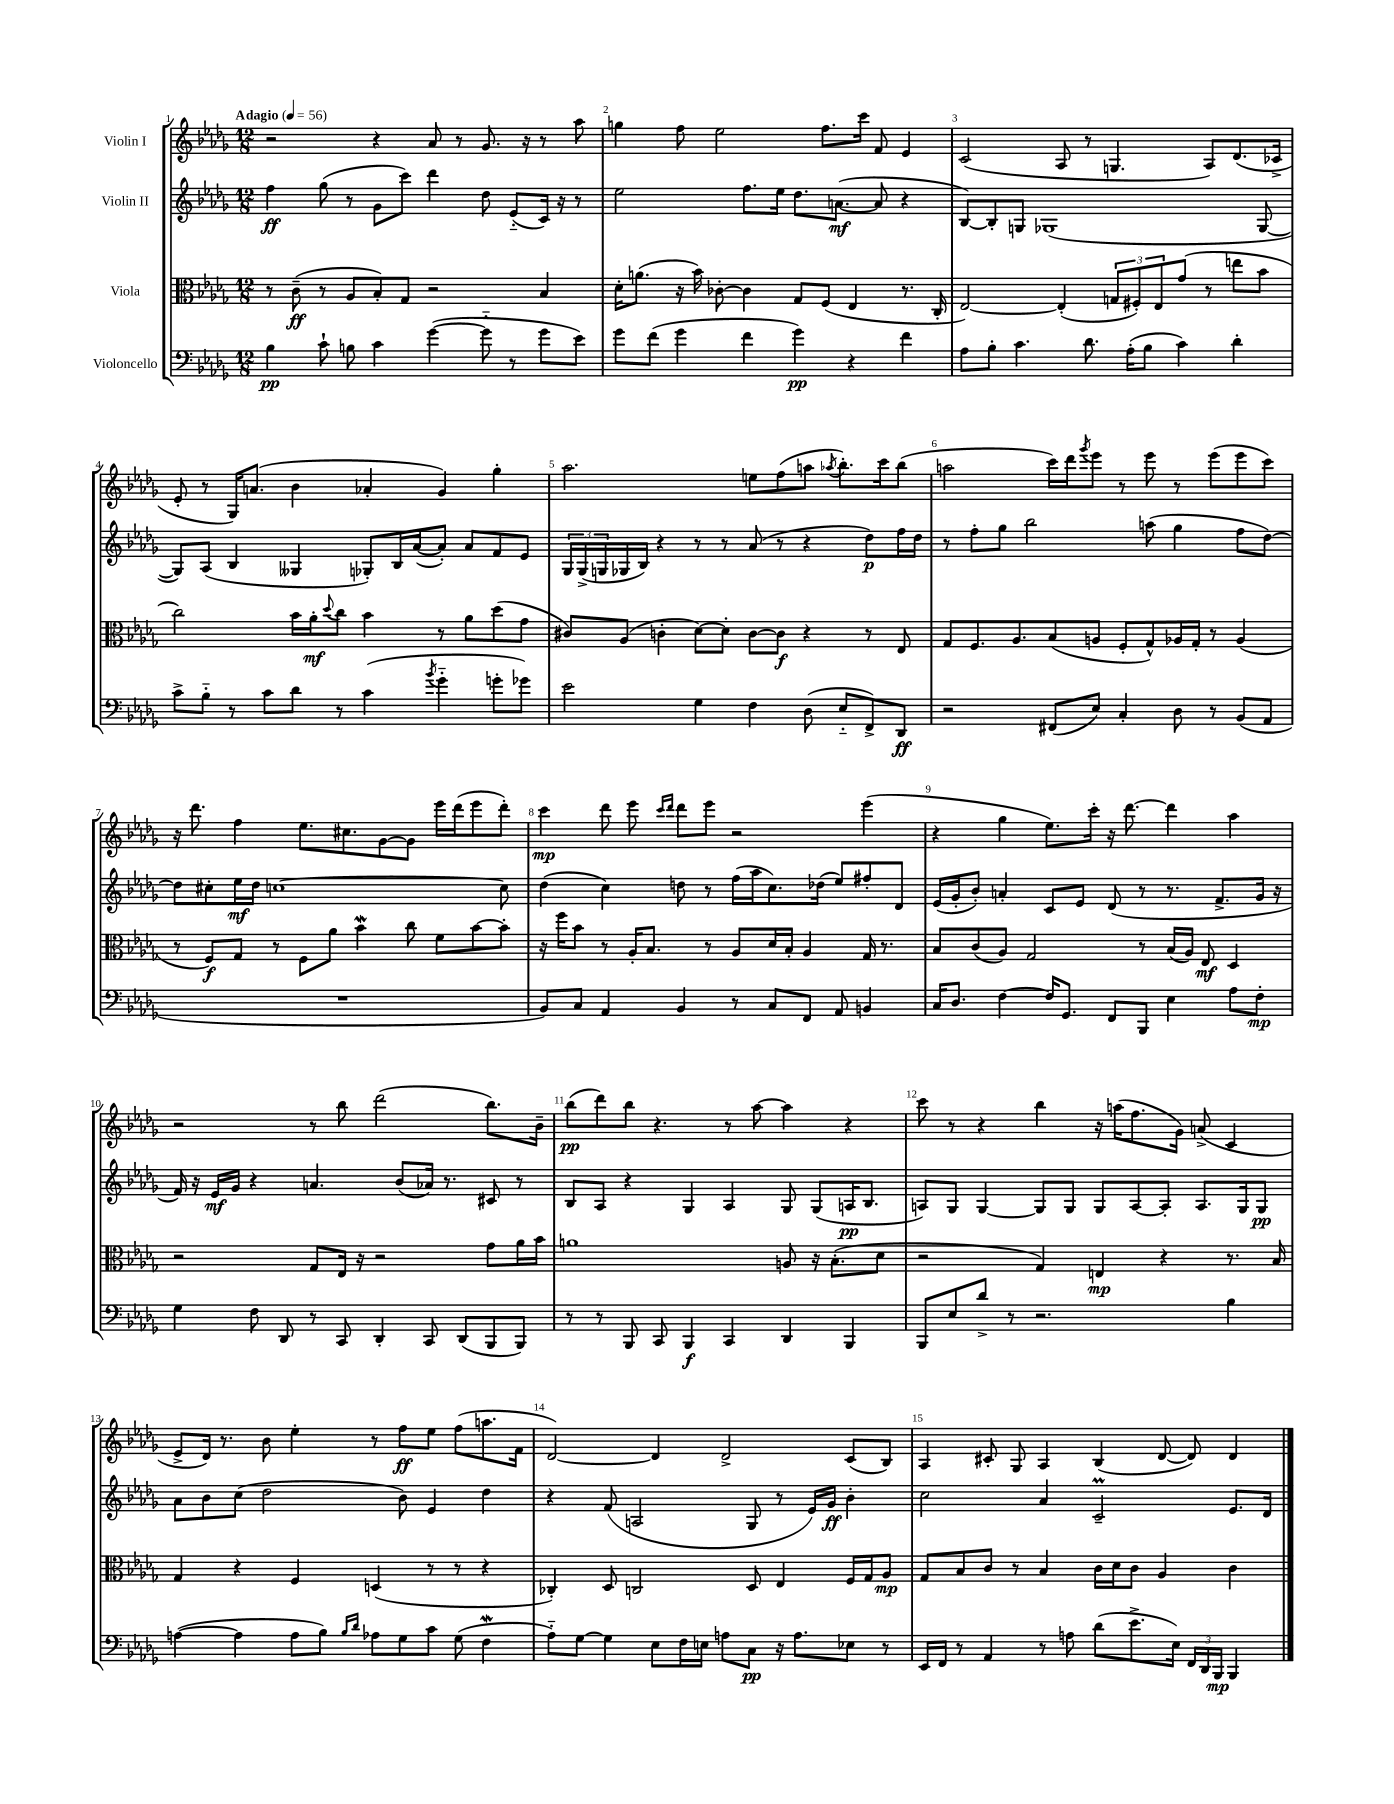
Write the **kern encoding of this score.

**kern	**kern	**kern	**kern
*staff4	*staff3	*staff2	*staff1
*clefF4	*clefC3	*clefG2	*clefG2
*k[b-e-a-d-g-]	*k[b-e-a-d-g-]	*k[b-e-a-d-g-]	*k[b-e-a-d-g-]
*M12/8	*M12/8	*M12/8	*M12/8
*MM56	*MM56	*MM56	*MM56
4B-\	8r	4ff\	2r
.	(8c~\	.	.
8c`\	8r	(8gg-\	.
8B\	8A-/L	8r	.
4c\	8B-'/)	8g-\L	4r
.	8G-/J	8ccc\J)	.
([4g-\	2r	4ddd-\	8a-/
.	.	.	8r
8g-'~\]	.	8dd-\	8.g-/
8r	.	(8e-'~/L	.
.	.	.	16r
8g-\L	4B-/	16c/Jk)	8r
.	.	16r	.
8e-\J)	.	8r	8aa-\
=	=	=	=
8g-\L	16d-'\LK	2ee-\	4gg\
.	(8.a\J	.	.
(8f\J	.	.	.
4g-\	16r	.	8ff\
.	16b-\)	.	.
.	[8c-'\	.	2ee-\
4f\	4c-\]	8.ff\L	.
.	.	16ee-\Jk	.
4g-\)	8G-/L	8.dd-\L	.
.	(8F/J	.	8.ff\L
.	.	([8.a\J	.
4r	4E-/	.	.
.	.	.	16ccc\Jk
.	.	8a/]	8f/
4f\	8.r	4r	4e-/
.	16C'/	.	.
=	=	=	=
8A-\L	[2E-/)	[8B-/L)	(2c/
8B-'\J	.	8B-'/]	.
4.c\	.	8G/J	.
.	.	(1G-	.
.	(4E-'/]	.	8A-/
8.d-\	.	.	8r
.	12G/L	.	4.G/
(16A-'\LK	.	.	.
.	12F#'/)	.	.
8B-\J	.	.	.
.	12E-/	.	.
4c\)	(8g-/J	.	.
.	8r	.	8A-/L)
4d-'\	8ee\L	.	(8.d-/
.	8b-\J	[8G-/	.
.	.	.	16c-^/Jk
=	=	=	=
8c^\L	2cc\)	8G-/]L)	8e-'/
8B-'~\J	.	(8A-/J	8r
8r	.	4B-/	16G-/LK)
.	.	.	(8.a/J
8c\L	.	.	.
8d-\J	16b-\LL	4G--/	4b-\
.	16a-'\J	.	.
.	8qqdd-/	.	.
8r	8cc\J	.	.
(4c\	4b-\	8G-'/L)	4a-'/
.	.	16B-/L	.
.	.	([16a-/J	.
8qb-/	.	.	.
4g-'~\	8r	8a-'/]J)	4g-/)
.	8a-\L	8a-/L	.
8g'\L	(8dd-\	8f/	4gg-'\
8g-\J)	8g-\J	8e-/J	.
=	=	=	=
2e-\	8c#/L)	24G-/LL	2.aa-\
.	.	(24G-^/	.
.	.	24G/	.
.	(8A-/J	16G-/	.
.	.	16B-/JJ)	.
.	4c'\	4r	.
4G-\	[8d-\L)	8r	.
.	8d-'\]J	8r	.
4F\	[8c\L	(8a-/	8ee\L
.	8c\]J	8r	(8ff\
(8D-\	4r	4r	8aa\J
.	.	.	8qaa-/
8E-'~/L	.	.	8.bb-'\L)
8FF^/)	8r	8dd-\L)	.
.	.	.	16ccc\k
8DD-/J	8E-/	16ff\L	(8bb-\J
.	.	16dd-\JJ	.
=	=	=	=
2r	8G-/L	8r	2aa\
.	8.F/	8ff'\L	.
.	.	8gg-\J	.
.	8.A-/	.	.
.	.	2bb-\	.
(8FF#/L	(8B-/	.	16ccc\LL)
.	.	.	16ddd-\J
.	.	.	8qggg-/
8E-/J)	8A/J	.	8eee-\J
4C'/	8F'/L	.	8r
.	8G-^^/)	(8aa\	8eee-\
8D-\	16A-/L	4gg-\	8r
.	16G-'/JJ	.	.
8r	8r	.	(8eee-\L
(8BB-/L	(4A-/	8ff\L	8eee-\
8AA-/J	.	[8dd-\J)	8ccc\J)
=	=	=	=
1.r	8r	8dd-\]L	16r
.	.	.	8.ddd-\
.	8F/L)	8cc#'\	.
.	8G-/J	16ee-\L	4ff\
.	.	16dd-\JJ	.
.	8r	[1cc	.
.	8F\L	.	8.ee-\L
.	8a-\J	.	.
.	.	.	8.cc#\
.	4b-\	.	.
.	.	.	[8g-\
.	8cc\	.	8g-\]J
.	8f\L	.	16eee-\LL
.	.	.	(16ddd-\J
.	[8b-\	.	8eee-\
.	8b-'\]J	8cc\]	8ddd-'\J)
=	=	=	=
8BB-/L)	16r	(4dd-\	4ccc\
.	16ff\LK	.	.
8C/J	8b-\J	.	.
4AA-/	8r	4cc\)	8ddd-\
.	16A-'/LK	.	8eee-\
.	8.B-/J	.	.
.	.	.	16qqccc/LL
.	.	.	16qqddd-/JJ
4BB-/	.	8dd\	8ddd-\L
.	8r	8r	8eee-\J
8r	8A-/L	(16ff\LL	2r
.	.	16aa-\J	.
8C/L	16d-/L	8.cc\)	.
.	16B-'/JJ	.	.
8FF/J	4A-/	.	.
.	.	(16dd-\Jk	.
8AA-/	.	8ee-/L)	.
4BB/	16G-/	8ff#'/	(4eee-\
.	8.r	.	.
.	.	8d-/J	.
=	=	=	=
16C/LK	8B-/L	(16e-/LL	4r
8.D-/J	.	16g-'/J	.
.	(8c/	8b-'/J)	.
[4F\	8A-/J)	4a'/	4gg-\
.	2G-/	.	.
16F/]LK	.	8c/L	8.ee-\L)
8.GG-/J	.	.	.
.	.	8e-/J	.
.	.	.	16ccc'\Jk
8FF/L	.	(8d-/	16r
.	.	.	[8.ddd-\
8BBB-/J	8r	8r	.
4E-\	(16B-/LL	8.r	4ddd-\]
.	16A-/JJ)	.	.
.	8E-/	.	.
.	.	8.f^/L	.
8A-\L	4D-/	.	4aa-\
8F'\J	.	16g-/Jk	.
.	.	16r	.
=	=	=	=
4G-\	2r	16f/)	2r
.	.	16r	.
.	.	16e-/LL	.
.	.	16g-/JJ	.
8F\	.	4r	.
8DD-/	.	.	.
8r	8G-/L	4.a/	8r
8CC/	16E-/Jk	.	8bb-\
.	16r	.	.
4DD-'/	2r	.	(2ddd-\
.	.	(8b-/L	.
8CC/	.	16a-/Jk)	.
.	.	8.r	.
(8DD-/L	.	.	.
8BBB-/	8g-\L	8c#/	8.bb-\L)
8BBB-/J)	16a-\L	8r	.
.	16b-\JJ	.	16b-~\Jk
=	=	=	=
8r	1a	8B-/L	(8bb-\L
8r	.	8A-/J	8ddd-\)
8BBB-/	.	4r	8bb-\J
8CC/	.	.	4.r
4BBB-/	.	4G-/	.
4CC/	.	4A-/	8r
.	.	.	[8aa-\
4DD-/	8A/	8G-/	4aa-\]
.	16r	(8G-/L	.
.	(8.B-'\L	.	.
4BBB-/	.	16A/K	4r
.	.	8.B-/J	.
.	8d-\J	.	.
=	=	=	=
8BBB-/L	2r	8A/L)	8ccc\
8E-/	.	8G-/J	8r
8d-^/J	.	[4G-/	4r
8r	.	.	.
2.r	4G-/)	8G-/]L	4bb-\
.	.	8G-/J	.
.	4E/	8G-/L	16r
.	.	.	(16aa\LK
.	.	[8A/	8.ff\
.	4r	8A'/]J	.
.	.	.	16g-\Jk)
.	.	8.A/L	(8a^/
4B-\	8.r	.	4c/
.	.	16G-/k	.
.	.	8G-/J	.
.	16B-/	.	.
=	=	=	=
([4A\	4G-/	8a-\L	8e-^/L
.	.	8b-\	16d-/Jk)
.	.	.	8.r
4A\]	4r	(8cc\J	.
.	.	2dd-\	8b-\
8A\L	4F/	.	4ee-'\
8B-\J)	.	.	.
16qqB-/LL	.	.	.
16qqd-/JJ	.	.	.
8A-\L	(4D/	.	8r
8G-\	.	8b-\)	8ff\L
8c\J	8r	4e-/	8ee-\J
(8G-\	8r	.	(8ff\L
4F\	4r	4dd-\	8.aa\
.	.	.	16f\Jk
=	=	=	=
8A-'~\L)	4C-'/)	4r	[2d-/)
[8G-\J	.	.	.
4G-\]	8D-/	(8f/	.
.	2C/	2A/	.
8E-\L	.	.	4d-/]
16F\L	.	.	.
16E\JJ	.	.	.
8A\L	.	.	2d-^/
8C\J	8D-/	8G-/	.
16r	4E-/	8r	.
8.A\L	.	.	.
.	.	16e-/LL)	.
.	.	16g-/JJ	.
8E-\J	16F/LL	4b-'\	(8c/L
.	16G-/J	.	.
8r	8A-/J	.	8B-/J)
=	=	=	=
16EE-/LL	8G-/L	2cc\	4A-/
16FF/JJ	.	.	.
8r	8B-/	.	.
4AA-/	8c/J	.	8c#'/
.	8r	.	8G-/
8r	4B-/	4a-/	4A-/
8A\	.	.	.
(8d-\L	16c\LL	2c~/	(4B-/
.	16d-\J	.	.
8.e-^\	8c\J	.	.
.	4A-/	.	[8d-/
16E-\Jk)	.	.	.
24FF/LL	.	.	8d-/])
24DD-/	.	.	.
24BBB-/JJ	.	.	.
4BBB-/	4c\	8.e-/L	4d-/
.	.	16d-/Jk	.
==	==	==	==
*-	*-	*-	*-
